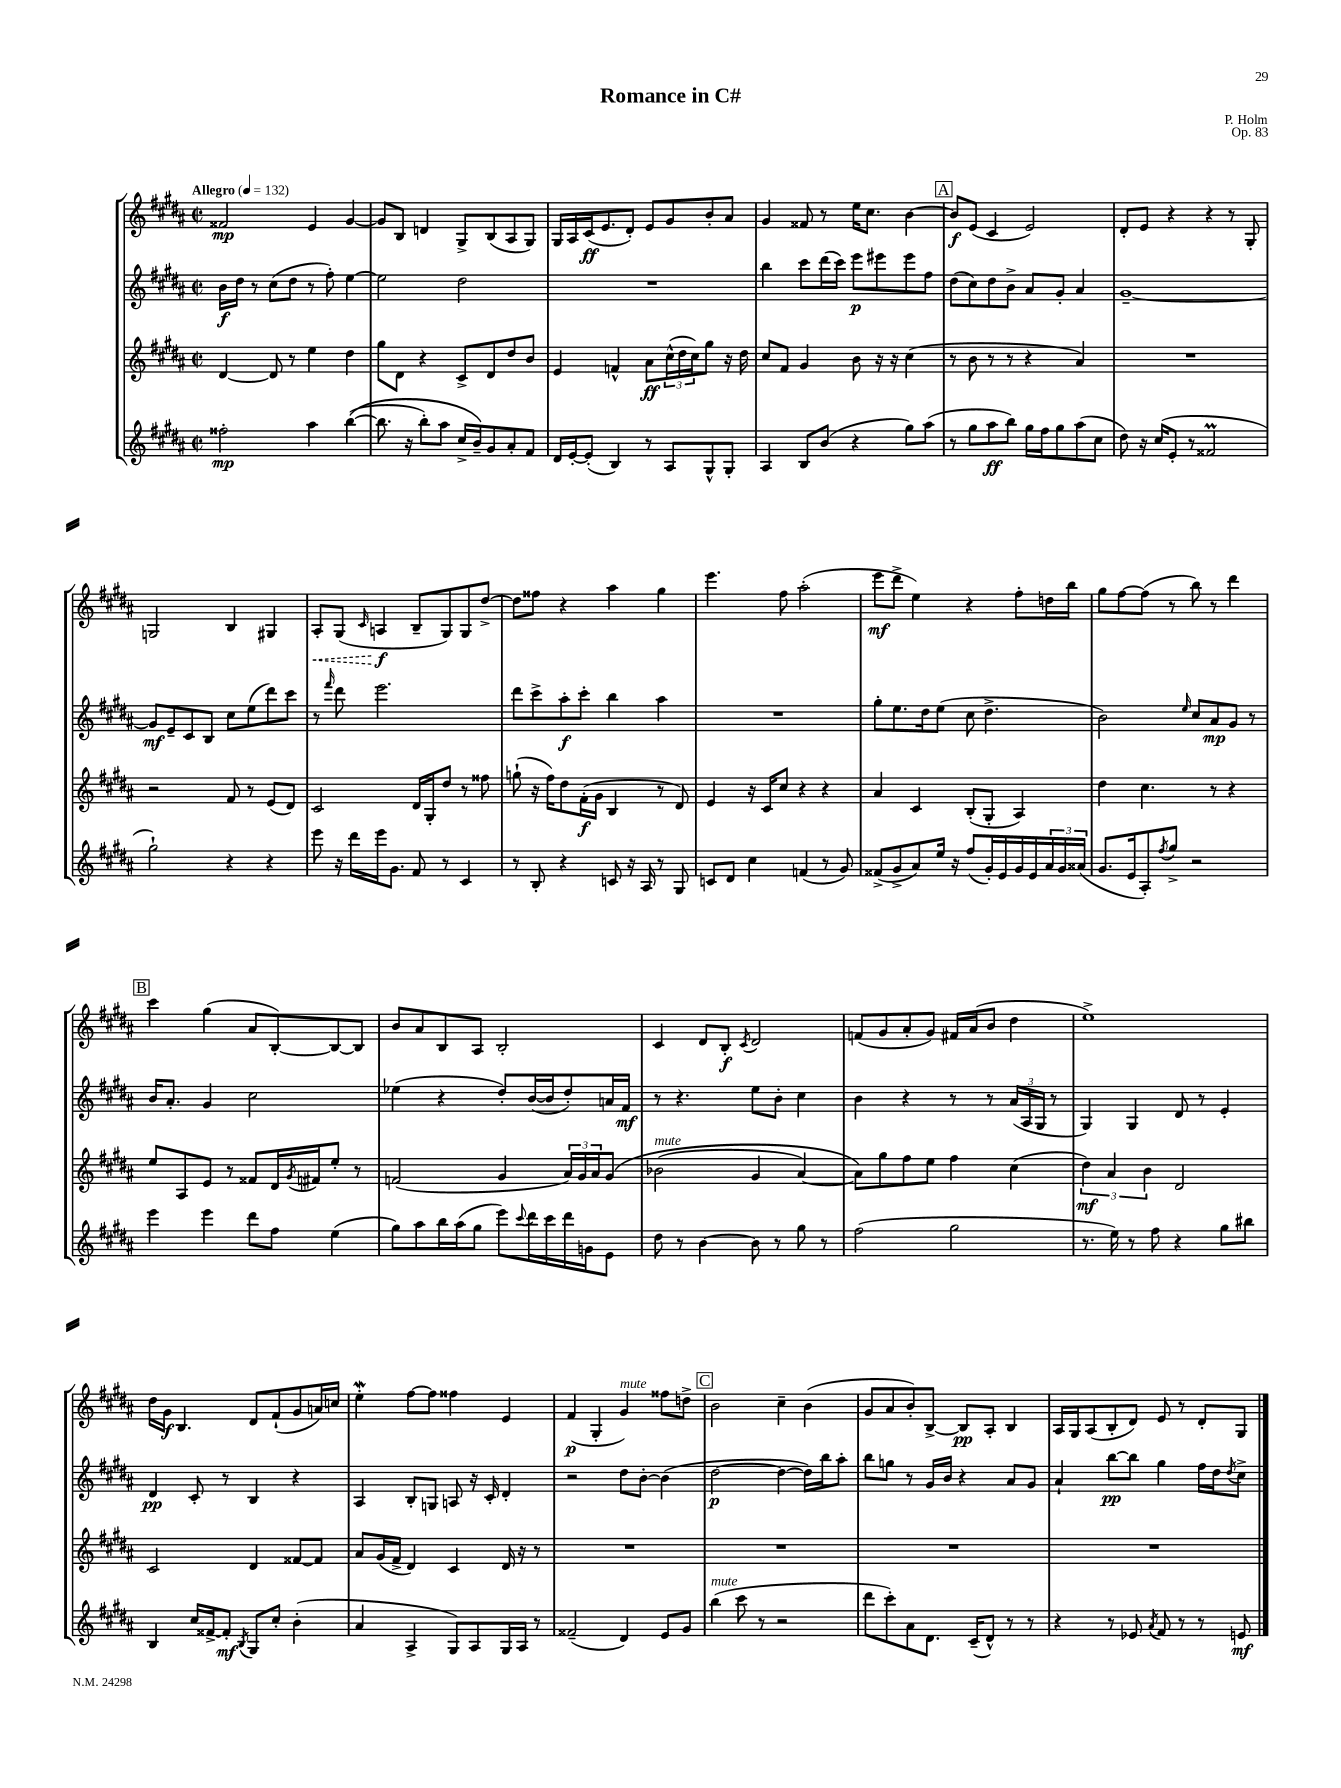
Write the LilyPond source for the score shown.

\header { title = "Romance in C#" composer = "P. Holm" opus = "Op. 83" }
<<
\new StaffGroup <<
\new Staff = "s0" {
    \clef treble \key b \major \defaultTimeSignature \time 2/2 \tempo "Allegro" 4 = 132
    fisis'2\mp e'4 gis'4~ |
    gis'8 b8 d'4 gis8-> b8( ais8 gis8) |
    gis16 ais16 cis'16\ff( e'8. dis'8-.) e'8 gis'8 b'8-. ais'8 |
    gis'4 fisis'8 r8 e''16 cis''8. b'4~ |
    \mark \markup { \box "A" } b'8\f e'8( cis'4 e'2) |
    dis'8-. e'8 r4 r4 r8 gis8-. |
    g2 b4 gis4 |
    \once \override Hairpin.style = #'dashed-line ais8-.\< gis8( \grace { cis'16 } a4\f\! b8-- gis8) gis8 dis''8~-> |
    dis''8 fisis''8 r4 ais''4 gis''4 |
    e'''4. fis''8 ais''2-.( |
    e'''8\mf dis'''8-> e''4) r4 fis''8-. d''16 b''16 |
    gis''8 fis''8~ fis''8( r8 b''8) r8 dis'''4 |
    \mark \markup { \box "B" } cis'''4 gis''4( ais'8 b8~-.) b8~ b8 |
    b'8 ais'8 b8 ais8 b2-. |
    cis'4 dis'8 b8-.\f \acciaccatura { cis'8 } dis'2 |
    f'8( gis'8 ais'8-. gis'8) fis'16 ais'16( b'8 dis''4 |
    e''1->) |
    dis''16 gis'16\f b4. dis'8 fis'8-!( gis'8 a'16) c''16 |
    e''4-.\mordent fis''8~ fis''8 fisis''4 e'4 |
    fis'4\p( gis4-. gis'4^\markup { \italic "mute" }) fisis''8 d''8-> |
    \mark \markup { \box "C" } b'2 cis''4-- b'4( |
    gis'8 ais'8 b'8-.) b8~-> b8\pp ais8-. b4 |
    ais16 gis16 ais8( b8-. dis'8) e'8 r8 dis'8-. gis8 \bar "|." |
}
\new Staff = "s1" {
    \clef treble \key b \major \defaultTimeSignature \time 2/2
    b'16\f dis''16 r8 cis''8( dis''8 r8 fis''8-.) e''4~ |
    e''2 dis''2 |
    R1 |
    b''4 cis'''8 dis'''16( cis'''16) e'''8\p eis'''8 eis'''8 fis''8 |
    \mark \markup { \box "A" } dis''8( cis''8) dis''8 b'8-> ais'8 gis'8-. ais'4 |
    gis'1~-- |
    gis'8\mf e'8-- cis'8 b8 cis''8 e''8( dis'''8) cis'''8 |
    r8 \grace { fis'''16 } dis'''8 e'''2. |
    dis'''8 cis'''8-> ais''8-.\f cis'''8-. b''4 ais''4 |
    R1 |
    gis''8-. e''8. dis''16 e''8( cis''8 dis''4.-> |
    b'2) \grace { e''16 } cis''8 ais'8\mp gis'8 r8 |
    \mark \markup { \box "B" } b'16 ais'8.-. gis'4 cis''2 |
    ees''4( r4 dis''8-.) b'16~( b'16 dis''8-.) a'16 fis'16\mf |
    r8 r4. e''8 b'8-. cis''4 |
    b'4 r4 r8 r8 \tuplet 3/2 { ais'16( ais16 gis16 } r8 |
    gis4) gis4 dis'8 r8 e'4-. |
    dis'4\pp cis'8-. r8 b4 r4 |
    ais4 b8-. g8 a8 r16 cis'16-. dis'4-. |
    r2 dis''8 b'8~-. b'4( |
    \mark \markup { \box "C" } dis''2~\p dis''4~ dis''16) b''16 ais''8-. |
    b''8 g''8 r8 gis'16 b'16 r4 ais'8 gis'8 |
    ais'4-! b''8~\pp b''8 gis''4 fis''16 dis''16 \acciaccatura { dis''8 } cis''8-> \bar "|." |
}
\new Staff = "s2" {
    \clef treble \key b \major \defaultTimeSignature \time 2/2
    dis'4~ dis'8 r8 e''4 dis''4 |
    gis''8 dis'8 r4 cis'8-> dis'8 dis''8 b'8 |
    e'4 f'4-^ ais'8\ff \tuplet 3/2 { cis''16-^( dis''16 cis''16) } gis''8 r16 dis''16 |
    cis''8 fis'8 gis'4 b'8 r16 r16 cis''4( |
    \mark \markup { \box "A" } r8 b'8 r8 r8 r4 ais'4) |
    R1 |
    r2 fis'8 r8 e'8( dis'8) |
    cis'2 dis'16 gis16-. dis''8 r8 fisis''8 |
    g''8-!( r16 fis''16) dis''8 fis'16-.\f( gis'16 b4 r8 dis'8) |
    e'4 r16 cis'16 cis''8 r4 r4 |
    ais'4 cis'4 b8-.( gis8-. ais4) |
    dis''4 cis''4. r8 r4 |
    \mark \markup { \box "B" } e''8 ais8 e'8 r8 fisis'8 dis'16 \acciaccatura { gis'8 } fis'16 e''8-. r8 |
    f'2( gis'4 \tuplet 3/2 { ais'16) gis'16 ais'16 } gis'8\( |
    bes'2^\markup { \italic "mute" }( gis'4 ais'4~) |
    ais'8\) gis''8 fis''8 e''8 fis''4 cis''4( |
    \tuplet 3/2 { dis''4\mf) ais'4 b'4 } dis'2 |
    cis'2 dis'4 fisis'8~ fisis'8 |
    ais'8 gis'16( fis'16-> dis'4) cis'4 dis'16 r16 r8 |
    R1 |
    \mark \markup { \box "C" } R1 |
    R1 |
    R1 \bar "|." |
}
\new Staff = "s3" {
    \clef treble \key b \major \defaultTimeSignature \time 2/2
    fisis''2-.\mp ais''4 b''4~(\( |
    b''8. r16 b''8-.) ais''8 cis''16-> b'16--\) gis'8 ais'8-. fis'8 |
    dis'16 e'16~-. e'8-.( b4) r8 ais8 gis8-^ gis8-. |
    ais4 b8 b'8( r4 gis''8) ais''8( |
    \mark \markup { \box "A" } r8 gis''8 ais''8\ff b''8) gis''16 fis''16 gis''8 ais''8( cis''8 |
    dis''8) r16 cis''16( e'8-. r8 fisis'2\prall |
    gis''2-!) r4 r4 |
    e'''8 r16 dis'''16 e'''16 gis'8. fis'8 r8 cis'4 |
    r8 b8-. r4 c'8 r16 ais16 r8 gis8 |
    c'8 dis'8 cis''4 f'4( r8 gis'8) |
    fisis'8->( gis'8-> ais'8) e''16 r16 fis''8( gis'16-.) e'16 gis'16 e'16 \tuplet 3/2 { ais'16 gis'16 aisis'16( } |
    gis'8. e'16 ais8-.) \acciaccatura { fis''8 } gis''8-> r2 |
    \mark \markup { \box "B" } e'''4 e'''4 dis'''8 fis''8 e''4( |
    gis''8) ais''8 b''16 ais''16( gis''8 e'''8) \appoggiatura { cis'''8 } dis'''16 cis'''16 dis'''16 g'16 e'8 |
    dis''8 r8 b'4~ b'8 r8 gis''8 r8 |
    fis''2( gis''2 |
    r8. e''16) r8 fis''8 r4 gis''8 bis''8 |
    b4 cis''16 fisis'16~-> fisis'8-.\mf \acciaccatura { b8 } gis8 cis''8-. b'4-.( |
    ais'4 ais4-> gis8) ais8 gis16 ais16 r8 |
    fisis'2--( dis'4) e'8 gis'8 |
    \mark \markup { \box "C" } b''4^\markup { \italic "mute" }( cis'''8 r8 r2 |
    dis'''8 cis'''8-.) ais'8 dis'8. cis'16--( dis'8-^) r8 r8 |
    r4 r8 ees'8 \acciaccatura { ais'8 } fis'8 r8 r8 e'8\mf \bar "|." |
}
>>
>>
\layout { \context { \Score \remove "Bar_number_engraver" } }
